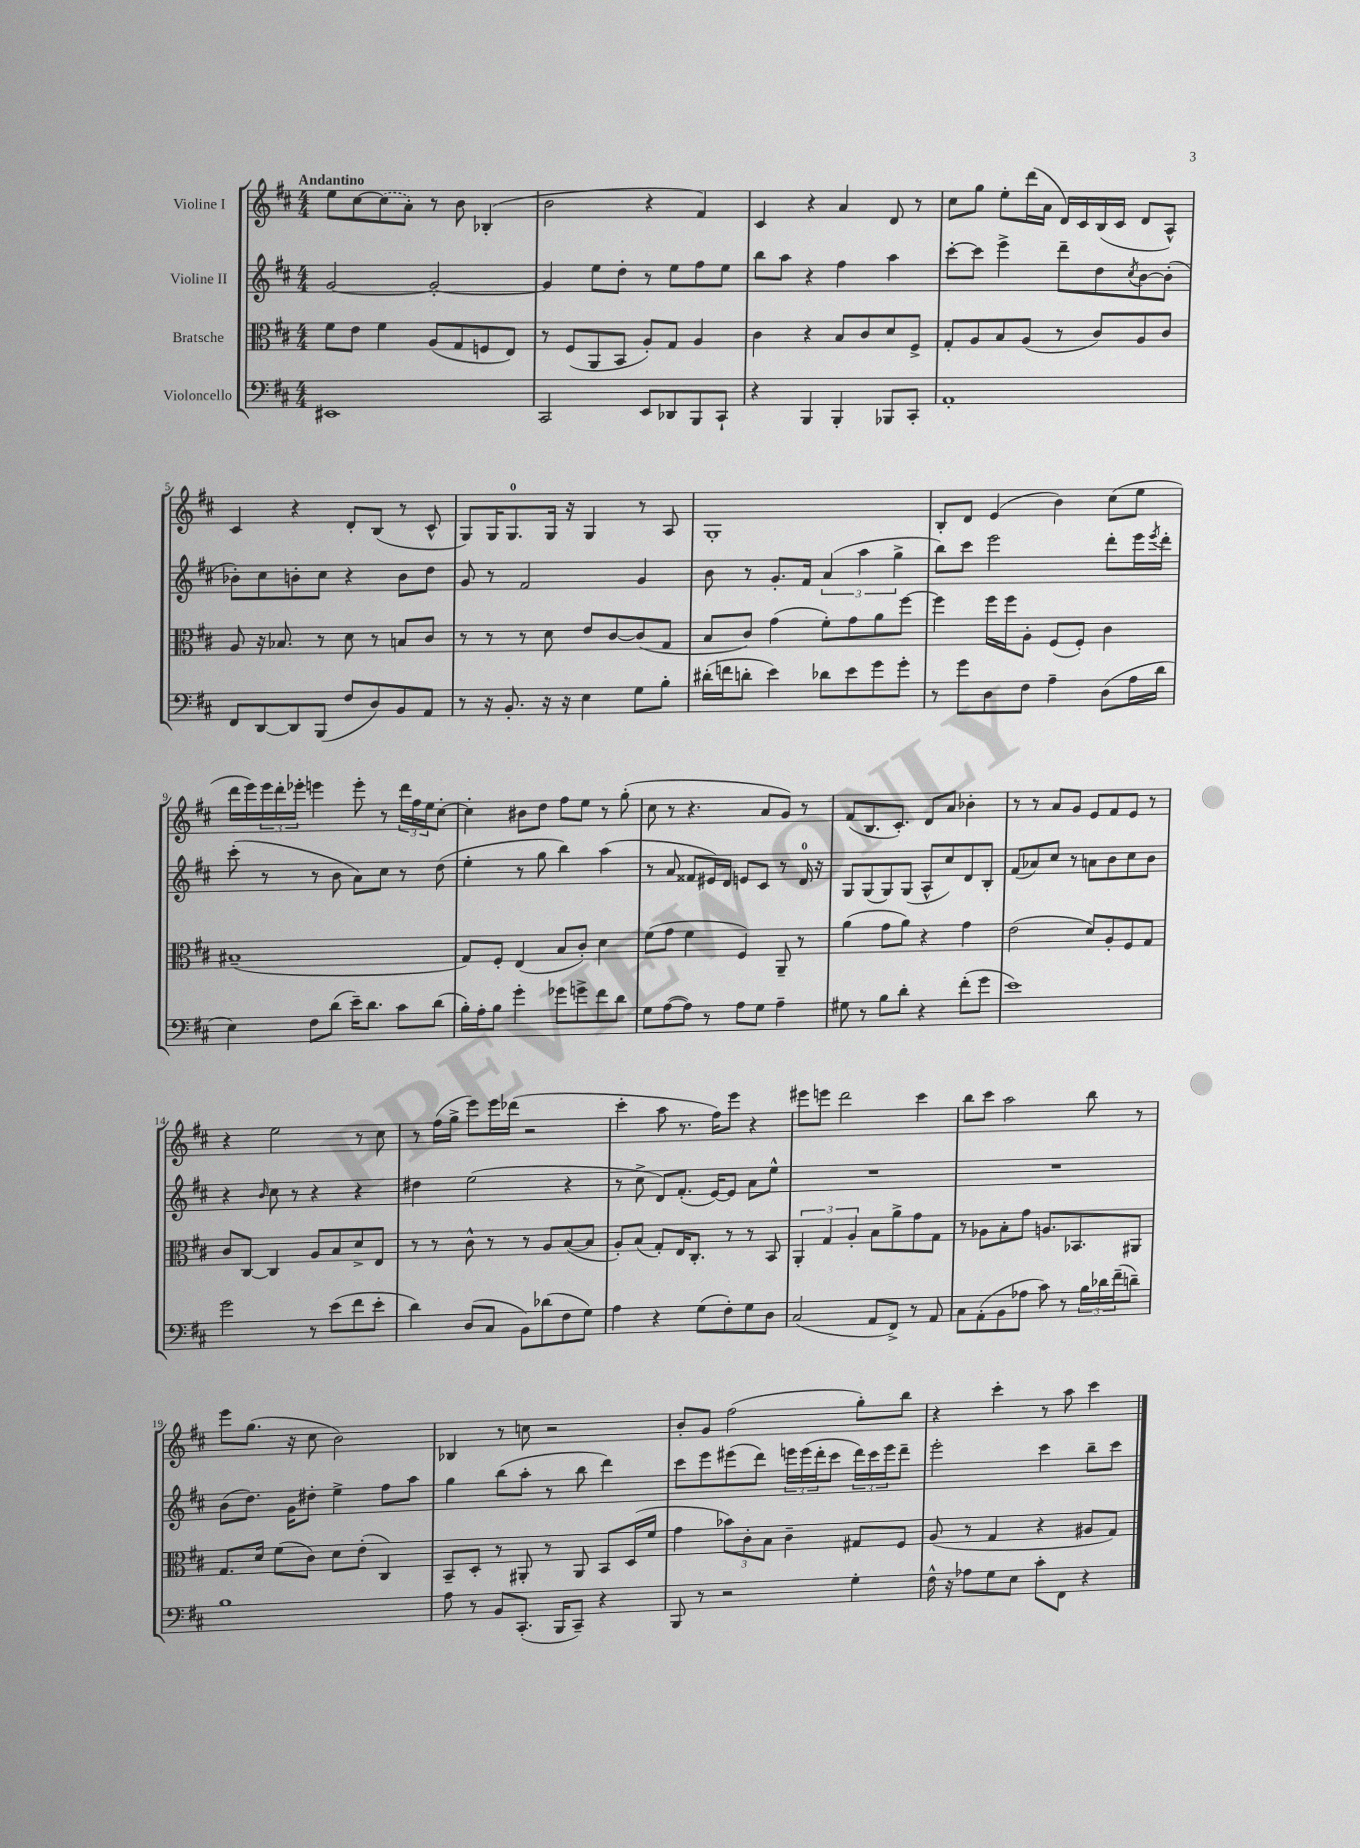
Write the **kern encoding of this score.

**kern	**kern	**kern	**kern
*staff4	*staff3	*staff2	*staff1
*clefF4	*clefC3	*clefG2	*clefG2
*k[f#c#]	*k[f#c#]	*k[f#c#]	*k[f#c#]
*M4/4	*M4/4	*M4/4	*M4/4
1EE#	8f#	[2g	8ee
.	8e	.	[8cc#
.	4f#	.	(8cc#]
.	.	.	8a')
.	(8A	2g'_	8r
.	8G	.	8b
.	8F	.	(4B-'
.	8E)	.	.
=	=	=	=
2CC#	8r	4g]	2b
.	(8F#	.	.
.	8AA	8ee	.
.	8BB	8dd'	.
8EE	8A')	8r	4r
8DD-	8G	8ee	.
8BBB	4A	8ff#	4f#)
8CC#`	.	8ee	.
=	=	=	=
4r	4c#	8bb	4c#
.	.	8aa	.
4BBB	4r	4r	4r
4BBB'	8B	4ff#	4a
.	8c#	.	.
8BBB-	8d	4aa	8d
8CC#'	8F#^	.	8r
=	=	=	=
1AA'	8G'	[8ccc#'	8cc#
.	8A	8ccc#]	8gg
.	8B	4eee^	8ee'
.	(8A	.	(16ddd
.	.	.	16a
.	8r	8ddd~	16d)
.	.	.	16c#
.	8c#)	8dd	(16B
.	.	.	16c#
.	.	8qcc#	.
.	8A	[8b	8d
.	8c#	(8b']	8A^^)
=	=	=	=
8FF#	8A	8b-')	4c#
[8DD	16r	8cc#	.
.	8.B-	.	.
8DD]	.	8b'	4r
(8BBB	8r	8cc#	.
8F#	8d	4r	8d'
8D)	8r	.	(8B
8BB	8B	8b	8r
8AA	8c#	8dd	8c#^^
=	=	=	=
8r	8r	8g	8G)
16r	8r	8r	16G
8.BB'	.	.	8.G
.	8r	2f#	.
16r	8d	.	16G
16r	.	.	16r
4E	8e	.	4G
.	[8c#	.	.
8G	(8c#]	4g	8r
8B'	8G	.	8A
=	=	=	=
(16d#'	8B	8b	1G'
16f	.	.	.
8d'	8c#)	8r	.
4e)	(4g	8.g'	.
.	.	16f#	.
8d-	8f#')	(6a	.
8e	8g	.	.
.	.	6aa	.
8g	8a	.	.
.	.	6gg^	.
8g'	[8ff#	.	.
=	=	=	=
8r	4ff#]	8bb)	8B'
8g	.	8ccc#	8d
8D	16ff#	2eee	(4e
.	16ff#	.	.
8F#	8A'	.	.
4A~	(8F#	.	4b)
.	8F#')	.	.
(8D	4c#	8ddd'	(8cc#
16A	.	16eee	8ee
.	.	8qeee	.
16d	.	16ddd'	.
=	=	=	=
4E)	(1B#~	(8ccc#'	16ddd
.	.	.	16eee)
.	.	8r	24eee
.	.	.	24ddd'
.	.	.	24eee-'
8F#	.	8r	4eee
(8d	.	8b	.
16e~)	.	8a)	8eee'
8.d	.	.	.
.	.	8cc#	8r
8c#	.	8r	24ddd
.	.	.	24ff#
.	.	.	24ee
(8d	.	(8dd	[8cc#'
=	=	=	=
16B')	8G)	4ee'	4cc#']
16A'	.	.	.
8B	8F#'	.	.
4g'	(4E	8r	8b#
.	.	8gg	8dd
8g-	8B	4bb)	8ff#
8g^	8c#')	.	8ee
8f#	4d	(4aa	8r
8d	.	.	(8gg'
=	=	=	=
8G	(8f#	8r	8cc#
([8A	8g	8a	8r
8A])	4f#	8f##	4.r
8r	.	16e#)	.
.	.	16d	.
8A	4F#)	8e	.
8G	.	8c#	8a
4A~	8AA~	8r	8g)
.	8r	16d	8r
.	.	16r	.
=	=	=	=
8G#	(4a	8G	(8f#
8r	.	(8G	8.B
8B	8g	8G)	.
.	.	.	8.c#')
8d'	8a)	(8G	.
4r	4r	8A^^	8d
.	.	8cc#)	8a
(8f#'	4g	8d	4b-'
8g	.	8B'	.
=	=	=	=
1e)	(2e	(8f#	8r
.	.	8a-)	8r
.	.	8cc#	8a
.	.	8r	8g
.	8d)	8a	8e
.	8A'	8b	8f#
.	8F#	8cc#	8e
.	8G	8b	8r
=	=	=	=
2g	8c#	4r	4r
.	[8C#	.	.
.	.	16qqb	.
.	4C#]	8cc#	2ee
.	.	8r	.
8r	8A	4r	.
(8e	8B	.	.
8f#	8d^	4r	8r
8e'	8E	.	8cc#
=	=	=	=
4d)	8r	4dd#	8r
.	8r	.	(16ff#
.	.	.	16gg^
(8D	8c#^^	(2ee	8eee)
8C#	8r	.	16eee
.	.	.	(16ddd-
8BB)	8r	.	2r
(8d-	8A	.	.
8F#	([8B	4r	.
8G)	8B]	.	.
=	=	=	=
4A	8A')	8r	4ccc#'
.	(8B	8cc#^	.
4r	8G')	8d)	8aa
.	16E	(8.f#'	8.r
.	8.C#'	.	.
(8G	.	.	.
.	.	[16e)	16ff#)
8F#')	8r	8e]	8eee
8G	8r	8a	4r
8D	8BB	8ee^^	.
=	=	=	=
(2C#	6AA'	1r	8eee#
.	.	.	8eee
.	6G	.	.
.	.	.	2ddd
.	6A'	.	.
8AA	8B	.	.
8FF#^)	8a^	.	.
8r	8g	.	4ccc#
8AA	8G	.	.
=	=	=	=
8C#	8r	1r	8bb
(8AA'	8A-	.	8ccc#
8BB	8B'	.	2aa
8A-	8g	.	.
8c#)	8.A	.	.
8r	.	.	.
.	8.BB-	.	.
24B	.	.	8bb
24d-	.	.	.
(24f#~	.	.	.
8d~)	8AA#	.	8r
=	=	=	=
1B	8.G	(8b	8eee
.	.	8.dd)	(8.gg
.	16d	.	.
.	(8f#	.	.
.	.	16g	16r
.	8c#)	8dd#'	8cc#
.	8d	4ee^	2b)
.	(8e'	.	.
.	4C#)	8ff#	.
.	.	8aa	.
=	=	=	=
8A	8BB~	4gg	4B-
8r	8D'	.	.
8BB	8r	(8bb	8r
(8.CC#'	8AA#'	8aa'	8cc
.	8r	8r	2r
16BBB	.	.	.
8CC#~)	8AA#	8bb	.
4r	8BB	4ddd)	.
.	(16D	.	.
.	16f#	.	.
=	=	=	=
8BBB	4g	8ccc#	8b'
8r	.	8eee	8g
2r	12b-)	(8eee#	(2ff#
.	12c#'	.	.
.	.	8ddd)	.
.	12B	.	.
.	4c#~	24eee	.
.	.	(24eee	.
.	.	24ddd'	.
.	.	8ccc#	.
4G'	8G#	24ddd)	8gg')
.	.	24ccc#	.
.	.	24eee	.
.	8F#	8ddd~	8bb
=	=	=	=
16F#^^	(8A	2eee'	4r
16r	.	.	.
8A-	8r	.	.
8G	4G	.	4ccc#'
8E	.	.	.
8c#'	4r	4ccc#	8r
8FF#	.	.	8aa
4r	8A#	8bb~	4ccc#
.	8G)	8ccc#	.
==	==	==	==
*-	*-	*-	*-
